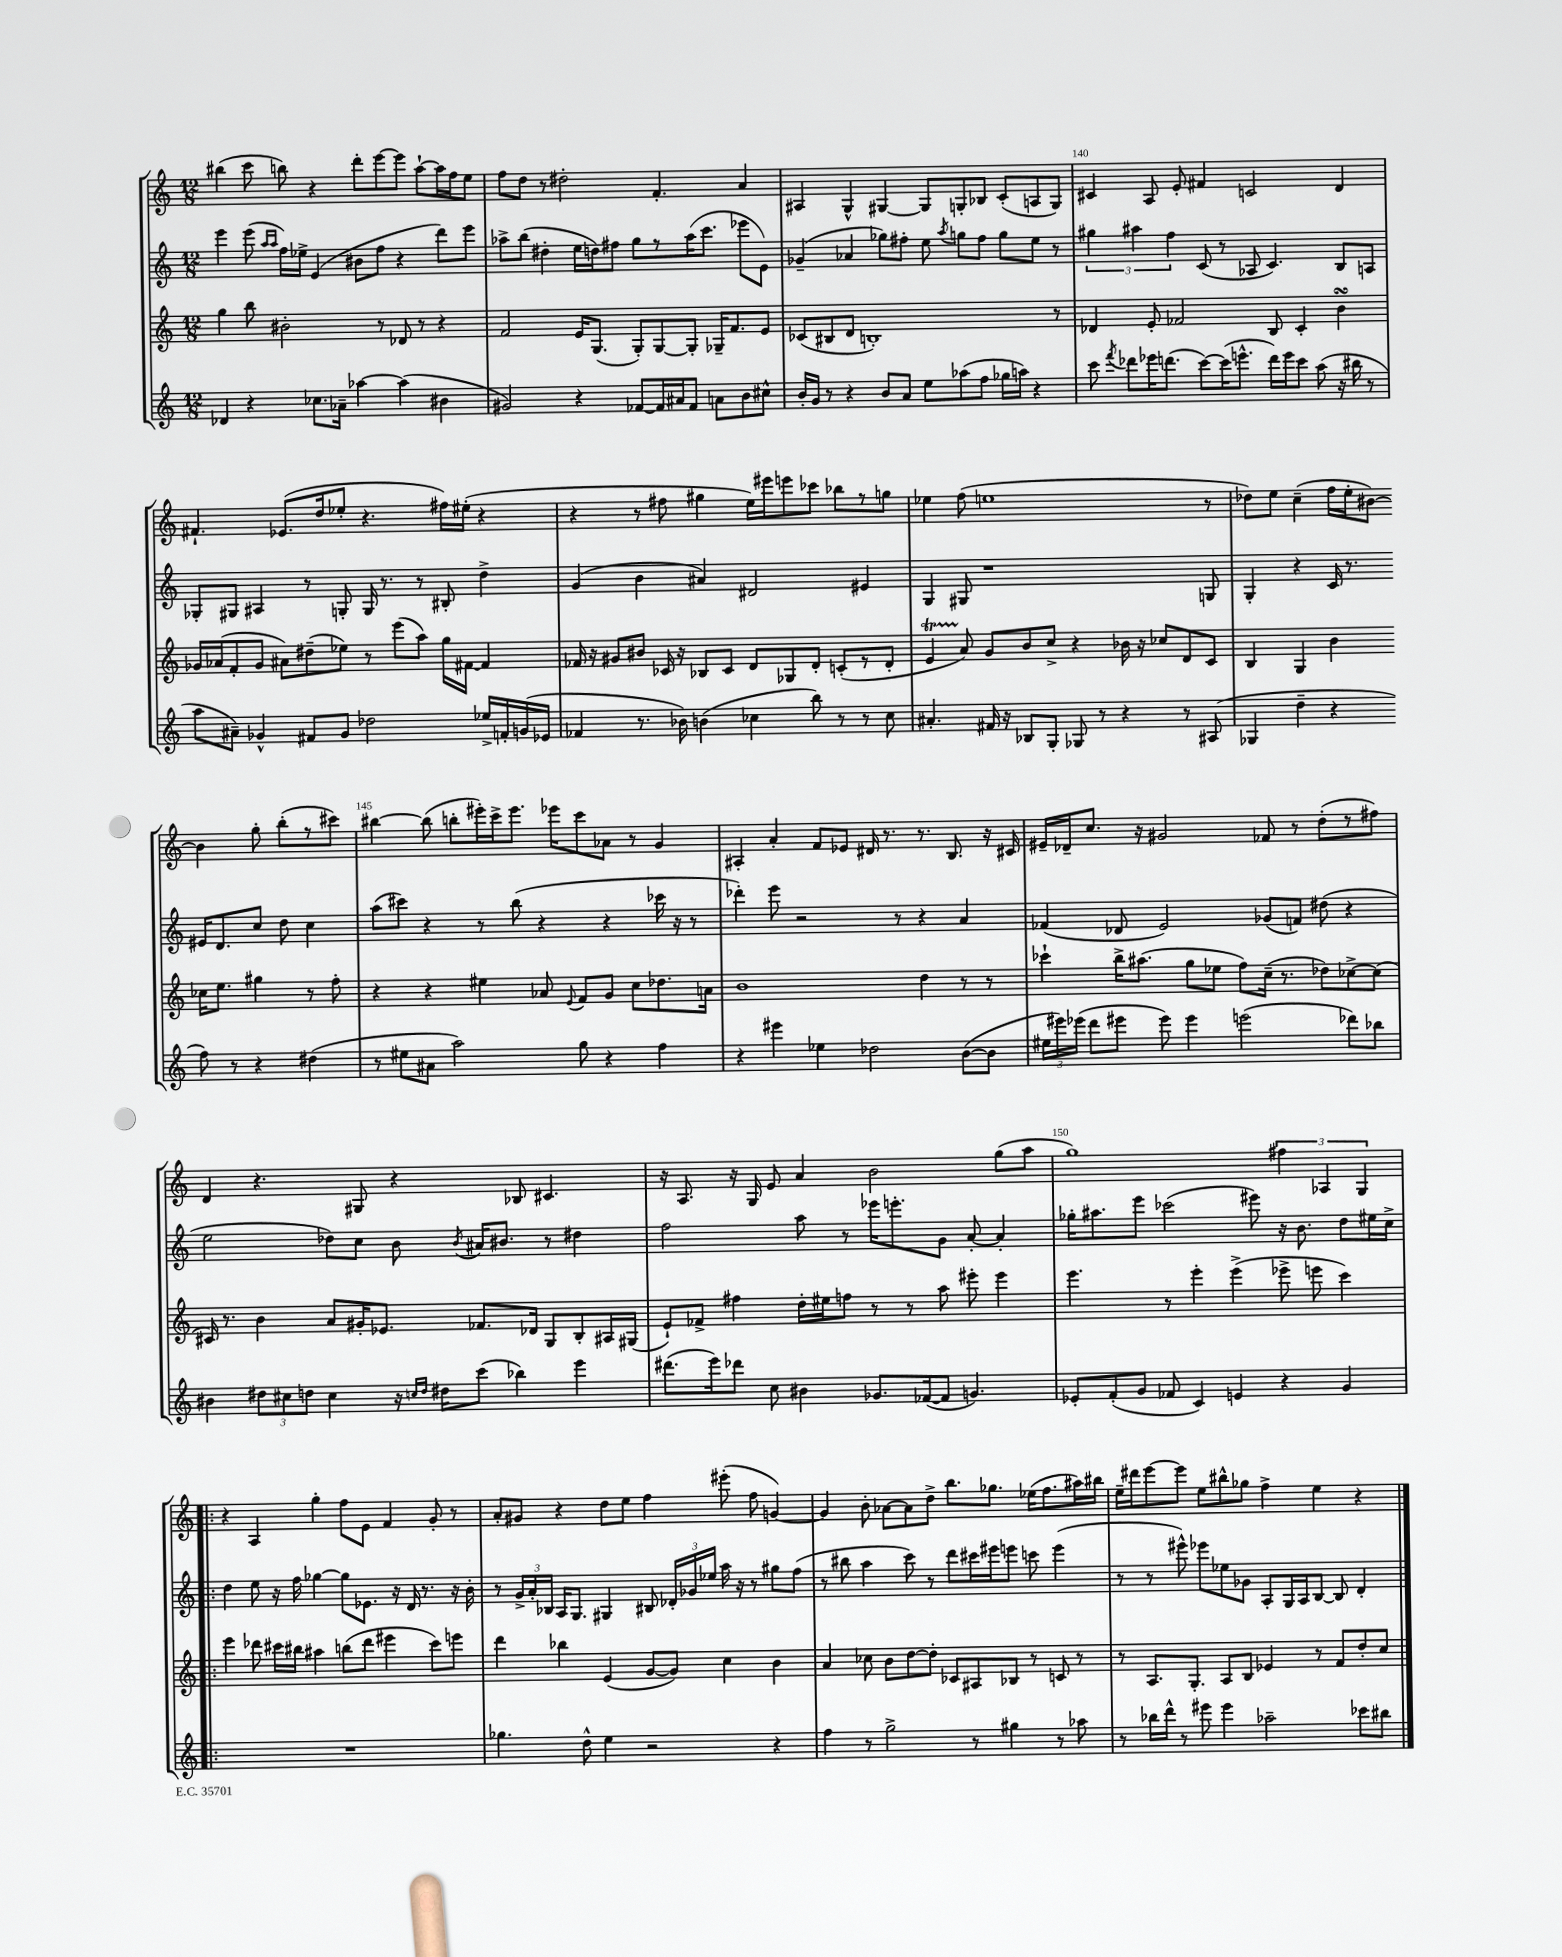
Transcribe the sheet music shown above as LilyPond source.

<<
\new StaffGroup <<
\new Staff = "s0" {
    \clef treble \key c \major \numericTimeSignature \time 12/8
    \autoBeamOff bis''4( c'''8 b''8) r4 d'''8[-. e'''8~ e'''8] a''8[~-! a''16 f''16 e''8] |
    f''8[ d''8] r8 dis''2-. f'4.-. a'4 |
    ais4 g4-^ gis4~ gis8[ g8-. bes8] c'8[-.( a8 g8]) |
    cis'4 a8 e'8-. fis'4 c'2 d'4 |
    fis'4.-! ees'8.[( d''16 ees''8]-. r4. fis''16[) eis''16]-.( r4 |
    r4 r8 fis''8 gis''4 e''16[) eis'''16 e'''8 ces'''8] bes''8[ r8 g''8] |
    ees''4 f''8( e''1 r8 |
    des''8[) e''8] c''4--( f''16[ e''16-. bis'8]~) bis'4 g''8-. b''8[-.( r8 cis'''8]) |
    bis''4~ bis''8( b''8[-. eis'''16-.) c'''16-> eis'''8.] ees'''16[ c'''8 aes'8] r8 g'4 |
    ais4-. a'4-. f'8[ ees'8] dis'16 r8. r8. b8. r16 cis'16 |
    eis'16[-- des'16-- c''8.] r16 gis'2 fes'8 r8 d''8[-.( r8 fis''8]) |
    d'4 r4. gis8 r4 bes8 cis'4. |
    r16 a8. r16 g16 e'8 a'4 b'2 g''8[( a''8] |
    g''1) \tuplet 3/2 { fis''4 aes4 g4 } |
    \bar ".|:" r4 a4 g''4-. f''8[ e'8] f'4 g'8-. r8 |
    a'8[-. gis'8] r4 d''8[ e''8] f''4 eis'''8-.( f''8 g'4~) |
    g'4 b'8-. aes'8[~ aes'8 d''8]-> b''8.[ ges''8.] ees''16[( f''8. ais''16) bis''16] |
    e''16[-- dis'''16 e'''8~ e'''8] e''8[ bis''8-^ ges''8] f''4-> e''4 r4 \bar "|." |
}
\new Staff = "s1" {
    \clef treble \key c \major \numericTimeSignature \time 12/8
    \autoBeamOff e'''4 e'''8( \grace { a''16[ a''16] } f''16[) ees''16]-> e'4( bis'8[ f''8] r4 d'''8[) e'''8] |
    aes''8[-> b''8]( dis''4-. e''16[ d''16) fis''8] g''8[ r8 aes''16( c'''8.] ees'''8[ e'8]) |
    ges'4--( aes'4 ges''8[) fis''8]-. e''8 \acciaccatura { a''8 } g''8[ fis''8] g''8[ e''8] r8 |
    \tuplet 3/2 { gis''4 ais''4 f''4 } c'8( r8 aes8 c'4.) b8[ a8] |
    ges8[-. gis8] ais4 r8 g8-. g16 r8. r8 bis8-. d''4-> |
    g'4( b'4 ais'4) dis'2 eis'4 |
    g4 gis8 r1 g8 |
    g4-. r4 c'16 r8. eis'16[ d'8. c''8] d''8 c''4 |
    a''8[( cis'''8]) r4 r8 b''8( r4 r4 ces'''16 r16 r8 |
    des'''4-.) e'''8 r2 r8 r4 a'4 |
    fes'4( des'8 e'2) ges'8[( f'8]) dis''8( r4 |
    e''2 des''8[) c''8] b'8 \acciaccatura { b'8 } ais'16[ bis'8.] r8 dis''4 |
    f''2 a''8 r8 ees'''16[ e'''8.-. g'8] a'8~-. a'4-. |
    ges''16[-. ais''8. e'''8] ces'''2( eis'''8) r16 b'8. d''8[ eis''16 c''16]-> |
    \bar ".|:" d''4 e''8 r16 f''16 ges''4~ ges''8[ ees'8.] r16 d'16 r8. r16 b'16-. |
    r8 \tuplet 3/2 { g'16[-> a'16-. bes16] } a16[ g8.] gis4 bis8 \tuplet 3/2 { des'16[-. ges'16 ees''16] } a''16 r16 r8 gis''8[ f''8]( |
    r8 bis''8 a''4 c'''8) r8 d'''8[ cis'''16 eis'''16 e'''8] c'''8 e'''4( |
    r8 r8 eis'''8-^) ees'''8[ ees''8 ges'8] a8[-. g16 a16 b8]~ b8 d'4-. \bar "|." |
}
\new Staff = "s2" {
    \clef treble \key c \major \numericTimeSignature \time 12/8
    \autoBeamOff g''4 b''8 bis'2-. r8 des'8 r8 r4 |
    f'2 e'16[ g8.]( g8[-.) g8~ g8]-. ges16[-- f'8. e'8] |
    ces'8[( bis8 d'8] b1-.) r8 |
    des'4 e'8-. fes'2 b8 c'4-. b'4\turn |
    ges'16[ aes'16( f'8-. ges'8] ais'8[) dis''8--( ees''8]) r8 e'''8[( a''8]) g''16[ fis'16]~ fis'4 |
    fes'16 r16 gis'8[ bis'8] ces'16 r16 bes8[ ces'8] d'8[ ges8 d'8]-. c'8[-.( r8 d'8]-. |
    e'4\startTrillSpan a'8\stopTrillSpan) g'8[ b'8 c''8]-> r4 bes'16 r16 ces''8[ d'8 c'8] |
    b4 g4 b'4 ces''16[ e''8.] gis''4 r8 f''8-. |
    r4 r4 eis''4 aes'8 \appoggiatura { e'8 } f'8[ g'8] c''8[ des''8. a'16] |
    b'1 d''4 r8 r8 |
    ces'''4-! b''16[-> ais''8.]( g''8[ ees''8] f''8[) c''16]--( r8. des''8[) ces''8~-> ces''8]( |
    cis'16) r8. b'4 a'8[ gis'16-. ees'8.] fes'8.[ des'16] g8[ b8-. ais16 gis16]( |
    e'8[-!) fes'8]-> fis''4 d''16[-. eis''16 f''8] r8 r8 a''8 eis'''8-. eis'''4 |
    e'''4. r8 e'''4-. e'''4->( ees'''8-> e'''8 c'''4) |
    \bar ".|:" e'''4 des'''8 cis'''16[ bis''16] ais''4 b''8[( des'''8] eis'''4 cis'''8[) e'''8] |
    d'''4 bes''4 e'4( g'8[~ g'8]) c''4 b'4 |
    a'4 ces''8 b'8[ d''8~ d''8]-. ces'8[ ais8 bes8] r8 c'8 r8 |
    r8 a8.[ g8.]-. a8[ b8] ees'4 r8 f'8[ d''8-. c''8] \bar "|." |
}
\new Staff = "s3" {
    \clef treble \key c \major \numericTimeSignature \time 12/8
    \autoBeamOff des'4 r4 ces''8.[ aes'16]-- aes''4~ aes''4( bis'4 |
    gis'2) r4 fes'8[~ fes'16 ais'16 fes'8] a'8[ b'8 cis''8]-^ |
    b'16[-. g'16] r8 r4 b'8[ a'8] e''8[ aes''8( f''8] ges''16[ a''16]) r4 |
    c'''8 \acciaccatura { f'''8 } des'''8[ ees'''16 d'''8.]( c'''8[~) c'''16( e'''8.]-^ d'''16[) e'''16 c'''8] a''8( r16 bis''16 r8 |
    a''8[ ais'8]--) ges'4-^ fis'8[ ges'8] des''2 ees''16[-> f'16-. g'16( ees'16] |
    fes'4 r8. bes'16) b'4( ces''4 b''8) r8 r8 ces''8 |
    ais'4.-. fis'16 r16 bes8[ g8]-. ges8 r8 r4 r8 ais8( |
    ges4 d''4-- r4 f''8) r8 r4 dis''4( |
    r8 eis''8[ ais'8] a''2) g''8 r4 f''4 |
    r4 eis'''4 ees''4 des''2 b'8[~( b'8] |
    \tuplet 3/2 { eis''16[ eis'''16) ees'''16]( } d'''8[ eis'''8] eis'''8) eis'''4 e'''2( des'''8[) bes''8] |
    bis'4 \tuplet 3/2 { dis''8[ cis''8 d''8] } cis''4 r16 \grace { c''16[ d''16] } dis''16[ c'''8]( bes''4) e'''4 |
    dis'''8.[( e'''16) des'''8] c''8 bis'4 ges'8.[ fes'16~( fes'8] g'4.) |
    ees'8[-. f'8-.( g'8] fes'8 c'4) e'4 r4 g'4 |
    \bar ".|:" R1. |
    ges''4. d''8-^ e''4 r2 r4 |
    f''4 r8 g''2-> r8 gis''4 r8 aes''8 |
    r8 bes''16[ d'''16]-^ r8 eis'''8 eis'''4 aes''2-- ces'''8[ bis''8] \bar "|." |
}
>>
>>
\layout { \context { \Score currentBarNumber = #137 \override BarNumber.break-visibility = ##(#f #t #t) barNumberVisibility = #(every-nth-bar-number-visible 5) } }
